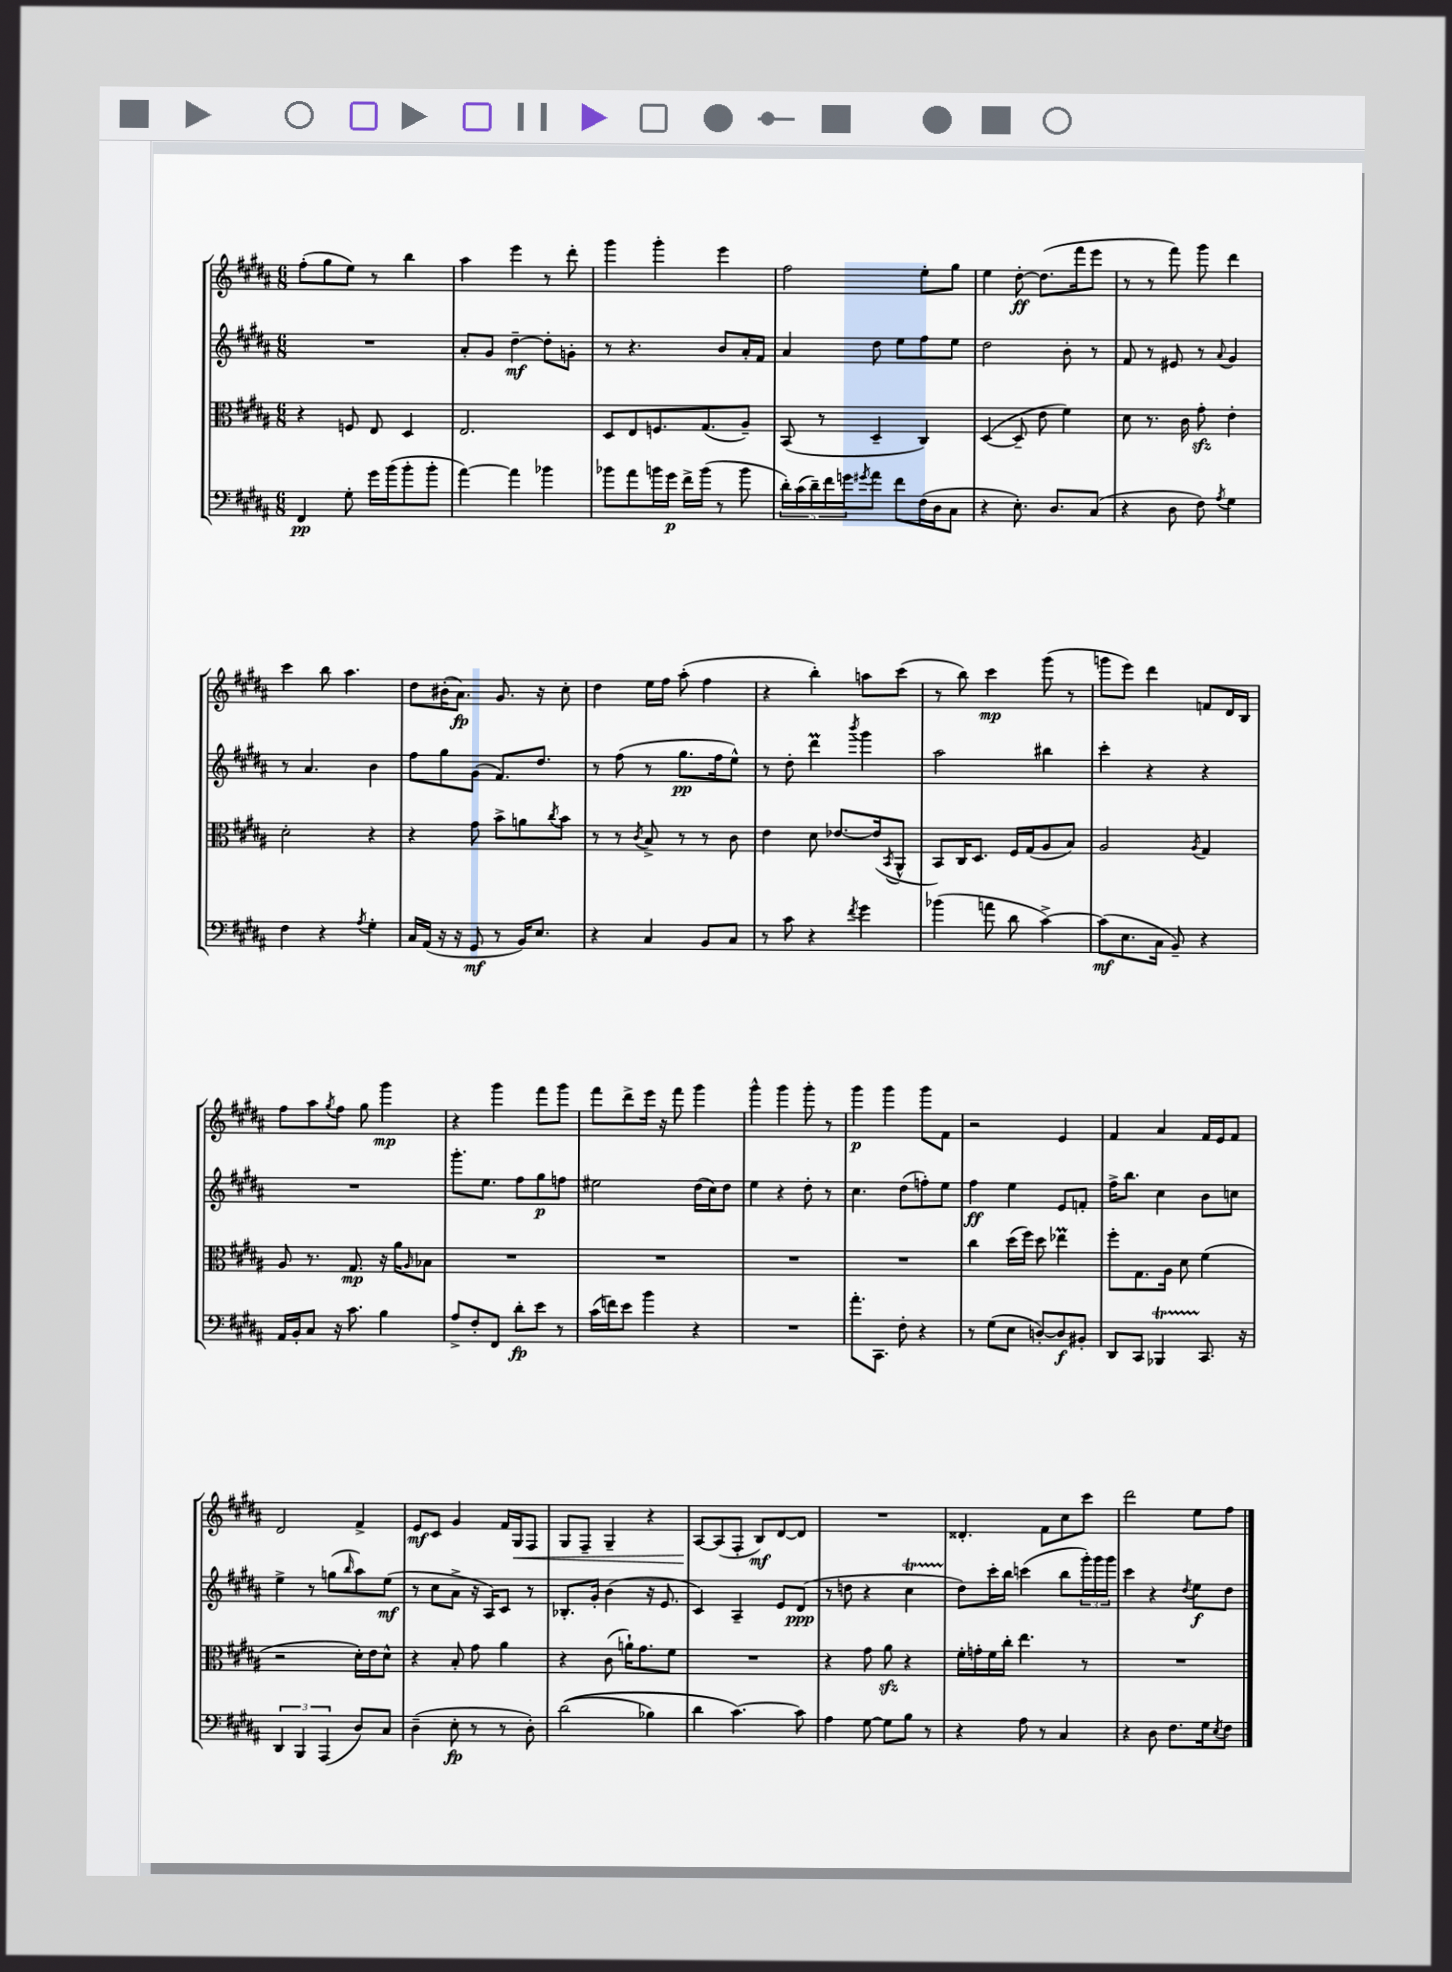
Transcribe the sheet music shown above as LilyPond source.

<<
\new StaffGroup <<
\new Staff = "s0" {
    \clef treble \key b \major \numericTimeSignature \time 6/8
    fis''8-.( gis''8 e''8) r8 b''4 |
    ais''4 e'''4 r8 dis'''8-. |
    gis'''4 gis'''4-. e'''4 |
    fis''2 e''8-. gis''8 |
    e''4 dis''8~-.\ff dis''8.( fis'''16 e'''8 |
    r8 r8 fis'''8) gis'''8 dis'''4 |
    cis'''4 b''8 ais''4. |
    dis''8 bis'16-.( ais'8.\fp) gis'8. r16 cis''8-. |
    dis''4 e''16 fis''16 ais''8-.( fis''4 |
    r4 b''4-.) a''8 cis'''8( |
    r8 b''8) cis'''4\mp gis'''8( r8 |
    g'''8 e'''8) dis'''4 f'8 dis'16 b16 |
    fis''8 ais''8 \acciaccatura { gis''8 } fis''8 gis''8 gis'''4\mp |
    r4 gis'''4 fis'''8 gis'''8 |
    fis'''8 dis'''8-> e'''16 r16 fis'''8 gis'''4 |
    gis'''4-^ gis'''4 gis'''8-. r8 |
    gis'''4\p gis'''4 gis'''8 fis'8 |
    r2 e'4 |
    fis'4 ais'4 fis'16 e'16 fis'8 |
    dis'2 fis'4-> |
    e'8\mf cis'8 gis'4 fis'16 gis16\< fis8 |
    gis8 fis8-- gis4-- r4 |
    ais8~\! ais8( fis8-. b8\mf) dis'8~ dis'8 |
    R2. |
    disis'4.-. fis'8 cis''8 cis'''8 |
    dis'''2 e''8 fis''8 \bar "|." |
}
\new Staff = "s1" {
    \clef treble \key b \major \numericTimeSignature \time 6/8
    R2. |
    ais'8-. gis'8 dis''4~--\mf dis''8-. g'8-. |
    r8 r4. b'8 ais'16-. fis'16 |
    ais'4 dis''8 e''8 fis''8 e''8 |
    dis''2 b'8-. r8 |
    fis'8 r8 eis'8 r8 \appoggiatura { ais'8 } gis'4 |
    r8 ais'4. b'4 |
    fis''8 gis''8 gis'8( fis'8.) dis''8. |
    r8 fis''8( r8 gis''8.\pp fis''16 e''8-^) |
    r8 dis''8-. dis'''4\prall \acciaccatura { b'''8 } gis'''4 |
    ais''2 bis''4 |
    cis'''4-. r4 r4 |
    R2. |
    gis'''8.-. e''8. fis''8 gis''8\p f''8 |
    eis''2 dis''16( cis''16) dis''8 |
    e''4 r4 dis''8-. r8 |
    cis''4. dis''8( f''8-.) e''8 |
    fis''4\ff e''4 e'8 f'8-. |
    fis''16-> b''8. cis''4 b'8 c''8 |
    e''4-> r8 g''8( \grace { b''16 } ais''8) e''8\mf( |
    r8 cis''8 ais'8-> r16 ais16) cis'8 r8 |
    bes8.-. gis'16-. b'4( r16 e'8. |
    cis'4) ais4-- e'8 dis'8\ppp( |
    r8 d''8 r4 cis''4\startTrillSpan |
    dis''8\stopTrillSpan) cis'''16-. b''16 c'''4( b''8 \tuplet 3/2 { gis'''16-.) gis'''16 gis'''16 } |
    cis'''4 r4 \acciaccatura { dis''8 } e''8\f dis''8 \bar "|." |
}
\new Staff = "s2" {
    \clef alto \key b \major \numericTimeSignature \time 6/8
    r4 f8 e8 dis4 |
    e2. |
    dis8 e8 f8. gis8.( ais8--) |
    b,8( r8 dis4-- cis4) |
    dis4~( dis8-- e'8 fis'4) |
    dis'8 r8. cis'16 gis'8-.\sfz e'4-. |
    dis'2-. r4 |
    r4 gis'8 b'8-> a'8 \acciaccatura { cis''8 } b'8 |
    r8 r8 \acciaccatura { cis'8 } b8-> r8 r8 cis'8 |
    e'4 dis'8 ees'8.~ ees'16( \acciaccatura { b,8 } ais,8-^ |
    b,8) cis16 dis8. fis16 gis16( ais8 b8) |
    ais2 \acciaccatura { ais8 } gis4 |
    ais8 r8. gis8.\mp r16 ais'16 \grace { ais16 } bes8 |
    R2. |
    R2. |
    R2. |
    R2. |
    cis''4 dis''16( fis''16) dis''8 ees''4\prall |
    fis''8-. gis8. ais16 dis'8 fis'4( |
    r2 dis'16-.) e'16 dis'8-^ |
    r4 b8-. gis'8 ais'4 |
    r4 cis'8( a'16-!) gis'8. fis'8 |
    R2. |
    r4 gis'8 ais'8\sfz r4 |
    fis'16-. g'16-. fis'16 cis''16-. e''4. r8 |
    R2. \bar "|." |
}
\new Staff = "s3" {
    \clef bass \key b \major \numericTimeSignature \time 6/8
    fis,4\pp gis8-. gis'16 b'16( b'8-. b'8-. |
    ais'4~) ais'4 bes'4 |
    bes'8 ais'8 b'16 gis'16\p fis'16-> b'16( r8 b'8 |
    \tuplet 5/4 { dis'16-.) cis'16( dis'16--) fis'16 g'16 } \acciaccatura { gis'8 } ais'8 fis'8 fis16( dis16 cis8 |
    r4 e8.-.) dis8. cis8( |
    r4 dis8 fis8) \acciaccatura { ais8 } gis4 |
    fis4 r4 \acciaccatura { ais8 } gis4-. |
    cis16 ais,16( r16 r16 gis,8\mf r8 b,16) e8. |
    r4 cis4 b,8 cis8 |
    r8 cis'8 r4 \acciaccatura { fis'8 } gis'4 |
    bes'4( a'8 dis'8 cis'4~->) |
    cis'8\mf( e8. cis16 b,8--) r4 |
    ais,16 b,16-. cis8 r16 cis'8. b4 |
    ais8-> fis8-. fis,8 dis'8-.\fp e'8 r8 |
    cis'16( f'16) e'8 b'4 r4 |
    R2. |
    ais'8.-. cis,8. fis8-. r4 |
    r8 gis8( e8 d8~-.) d8\f bis,8-. |
    dis,8 cis,8 bes,,4\startTrillSpan cis,8.\stopTrillSpan r16 |
    \tuplet 3/2 { dis,4 b,,4 ais,,4( } dis8) cis8 |
    dis4--( e8-.\fp r8 r8 dis8-.) |
    dis'2(\( bes4) |
    dis'4 cis'4.~\) cis'8 |
    ais4 gis8~ gis8 b8 r8 |
    r4 ais8 r8 cis4 |
    r4 dis8 fis8. gis16 \acciaccatura { e8 } fis8 \bar "|." |
}
>>
>>
\layout { \context { \Score \remove "Bar_number_engraver" } }
